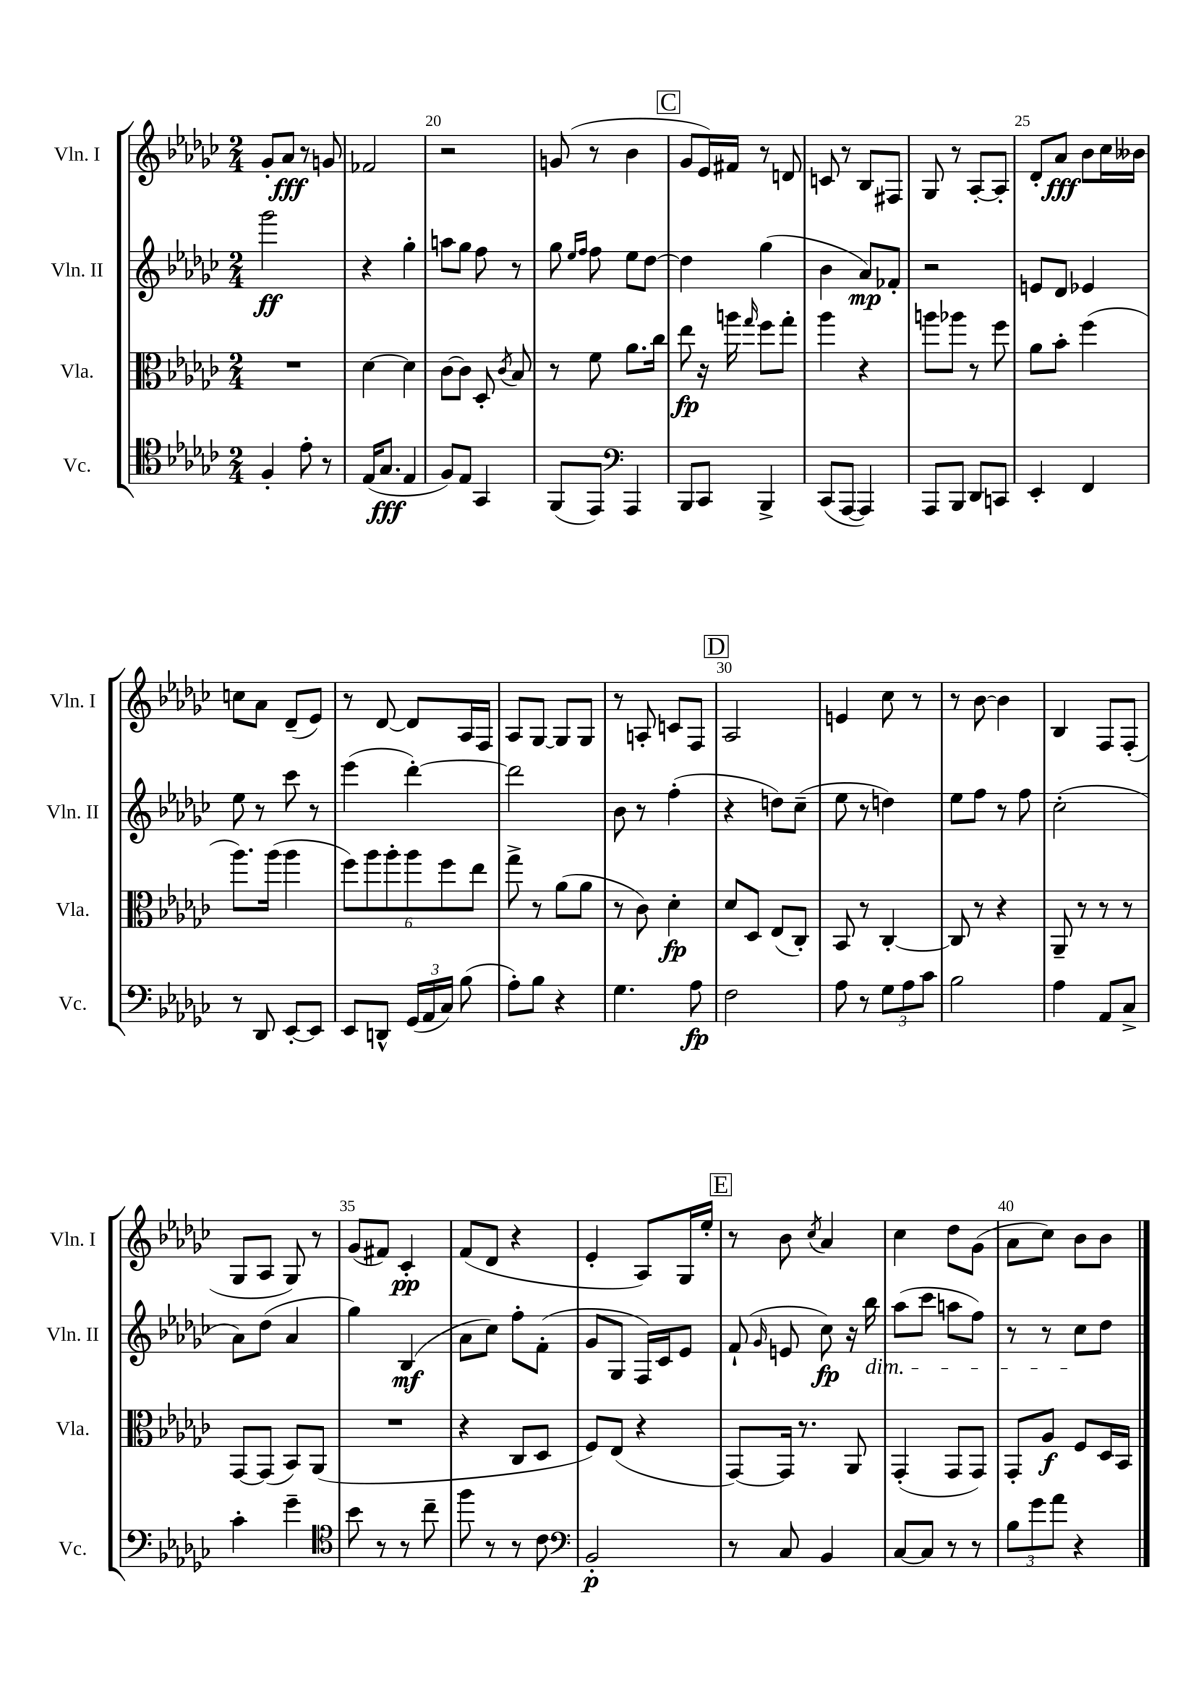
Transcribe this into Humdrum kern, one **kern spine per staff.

**kern	**kern	**kern	**kern
*staff4	*staff3	*staff2	*staff1
*clefC4	*clefC3	*clefG2	*clefG2
*k[b-e-a-d-g-c-]	*k[b-e-a-d-g-c-]	*k[b-e-a-d-g-c-]	*k[b-e-a-d-g-c-]
*M2/4	*M2/4	*M2/4	*M2/4
4F'/	2r	2ggg-\	8g-'/L
.	.	.	8a-/J
8e-'\	.	.	8r
8r	.	.	8g/
=	=	=	=
(16E-/LK	[4d-\	4r	2f-/
8.G-/J	.	.	.
4E-/	4d-\]	4gg-'\	.
=	=	=	=
8F/L)	[8c-\L	8aa\L	2r
8E-/J	8c-\]J	8gg-\J	.
4GG-/	8D-'/	8ff\	.
.	8qc-/	.	.
.	8B-/	8r	.
=	=	=	=
(8FF/L	8r	8gg-\	(8g/
.	.	16qqee-/LL	.
.	.	16qqff/JJ	.
8EE-/J)	8f\	8ff\	8r
*clefF4	*	*	*
4AAA-/	8.a-\L	8ee-\L	4b-\
.	.	[8dd-\J	.
.	16cc-\Jk	.	.
=	=	=	=
8BBB-/L	8ee-\	4dd-\]	8g-/L
8CC-/J	16r	.	16e-/L)
.	16aa\	.	16f#/JJ
.	16qqgg-/	.	.
4BBB-^/	8ff\L	(4gg-\	8r
.	8gg-'\J	.	8d/
=	=	=	=
(8CC-/L	4aa-\	4b-\	8c/
[8AAA-/J	.	.	8r
4AAA-/])	4r	8a-/L)	8B-/L
.	.	8f-'/J	8F#/J
=	=	=	=
8AAA-/L	8aa\L	2r	8G-/
8BBB-/J	8aa-\J	.	8r
8DD-/L	8r	.	[8A-'/L
8CC/J	8ff\	.	8A-'/]J
=	=	=	=
4EE-'/	8a-\L	8e/L	8d-'/L
.	8b-'\J	8d-/J	8a-/J
4FF/	(4ff\	4e-/	8b-\L
.	.	.	16cc-\L
.	.	.	16b--\JJ
=	=	=	=
8r	8.aa-\L)	8ee-\	8cc\L
8DD-/	.	8r	8a-\J
.	(16aa-\Jk	.	.
[8EE-'/L	4aa-\	8ccc-\	(8d-~/L
8EE-/]J	.	8r	8e-/J)
=	=	=	=
8EE-/L	12ff\L)	(4eee-\	8r
.	12aa-\	.	.
8DD^^/J	.	.	[8d-/
.	12aa-'\	.	.
(24GG-/LL	12aa-\	[4ddd-'\)	8d-/]L
24AA-/	.	.	.
24C-/JJ)	12ff\	.	.
(8B-\	.	.	16A-/L
.	12ee-\J	.	.
.	.	.	16F/JJ
=	=	=	=
8A-'\L)	8gg-^\	2ddd-\]	8A-/L
8B-\J	8r	.	[8G-/J
4r	(8a-\L	.	8G-/]L
.	8a-\J	.	8G-/J
=	=	=	=
4.G-\	8r	8b-\	8r
.	8c-\)	8r	8A'/
.	4d-'\	(4ff'\	8c/L
8A-\	.	.	8F/J
=	=	=	=
2F\	8d-/L	4r	2A-/
.	8D-/J	.	.
.	(8E-/L	8dd\L)	.
.	8C-'/J)	(8cc-~\J	.
=	=	=	=
8A-\	8BB-/	8ee-\	4e/
8r	8r	8r	.
12G-\L	[4C-'/	4dd\)	8cc-\
12A-\	.	.	.
.	.	.	8r
12c-\J	.	.	.
=	=	=	=
2B-\	8C-/]	8ee-\L	8r
.	8r	8ff\J	[8b-\
.	4r	8r	4b-\]
.	.	8ff\	.
=	=	=	=
4A-\	8AA-~/	(2cc-'\	4B-/
.	8r	.	.
8AA-/L	8r	.	8F/L
8C-^/J	8r	.	(8F'/J
=	=	=	=
4c-'\	[8GG-/L	8a-\L)	8G-/L
.	(8GG-/]J	(8dd-\J	8A-/J
4g-~\	8BB-/L)	4a-/	8G-/)
.	(8AA-/J	.	8r
=	=	=	=
*clefC4	*	*	*
8b-\	2r	4gg-\)	(8g-/L
8r	.	.	8f#/J)
8r	.	(4B-/	4c-'/
8cc-~\	.	.	.
=	=	=	=
8ff\	4r	8a-\L	(8f/L
8r	.	8cc-\J)	8d-/J
8r	8C-/L	8ff'\L	4r
8c-\	8D-/J	(8f'\J	.
=	=	=	=
*clefF4	*	*	*
2BB-'/	8F/L)	8g-/L	4e-'/
.	(8E-/J	8G-/J	.
.	4r	16F/LL)	8A-/L)
.	.	16c-/J	.
.	.	8e-/J	16G-/L
.	.	.	16ee-'/JJ
=	=	=	=
8r	[8GG-/L)	(8f`/	8r
.	.	16qqg-/	.
8C-/	16GG-/]Jk	8e/	8b-\
.	8.r	.	.
.	.	.	8qcc-/
4BB-/	.	8cc-\)	4a-/
.	8AA-/	16r	.
.	.	16bb-\	.
=	=	=	=
[8C-/L	(4GG-'/	(8aa-\L	4cc-\
8C-/]J	.	8ccc-\J	.
8r	8GG-/L	8aa\L	8dd-\L
8r	8GG-/J)	8ff\J)	(8g-\J
=	=	=	=
12B-\L	8GG-'/L	8r	8a-\L
12g-\	.	.	.
.	8A-/J	8r	8cc-\J)
12a-\J	.	.	.
4r	8F/L	8cc-\L	8b-\L
.	16D-/L	8dd-\J	8b-\J
.	16BB-/JJ	.	.
==	==	==	==
*-	*-	*-	*-
